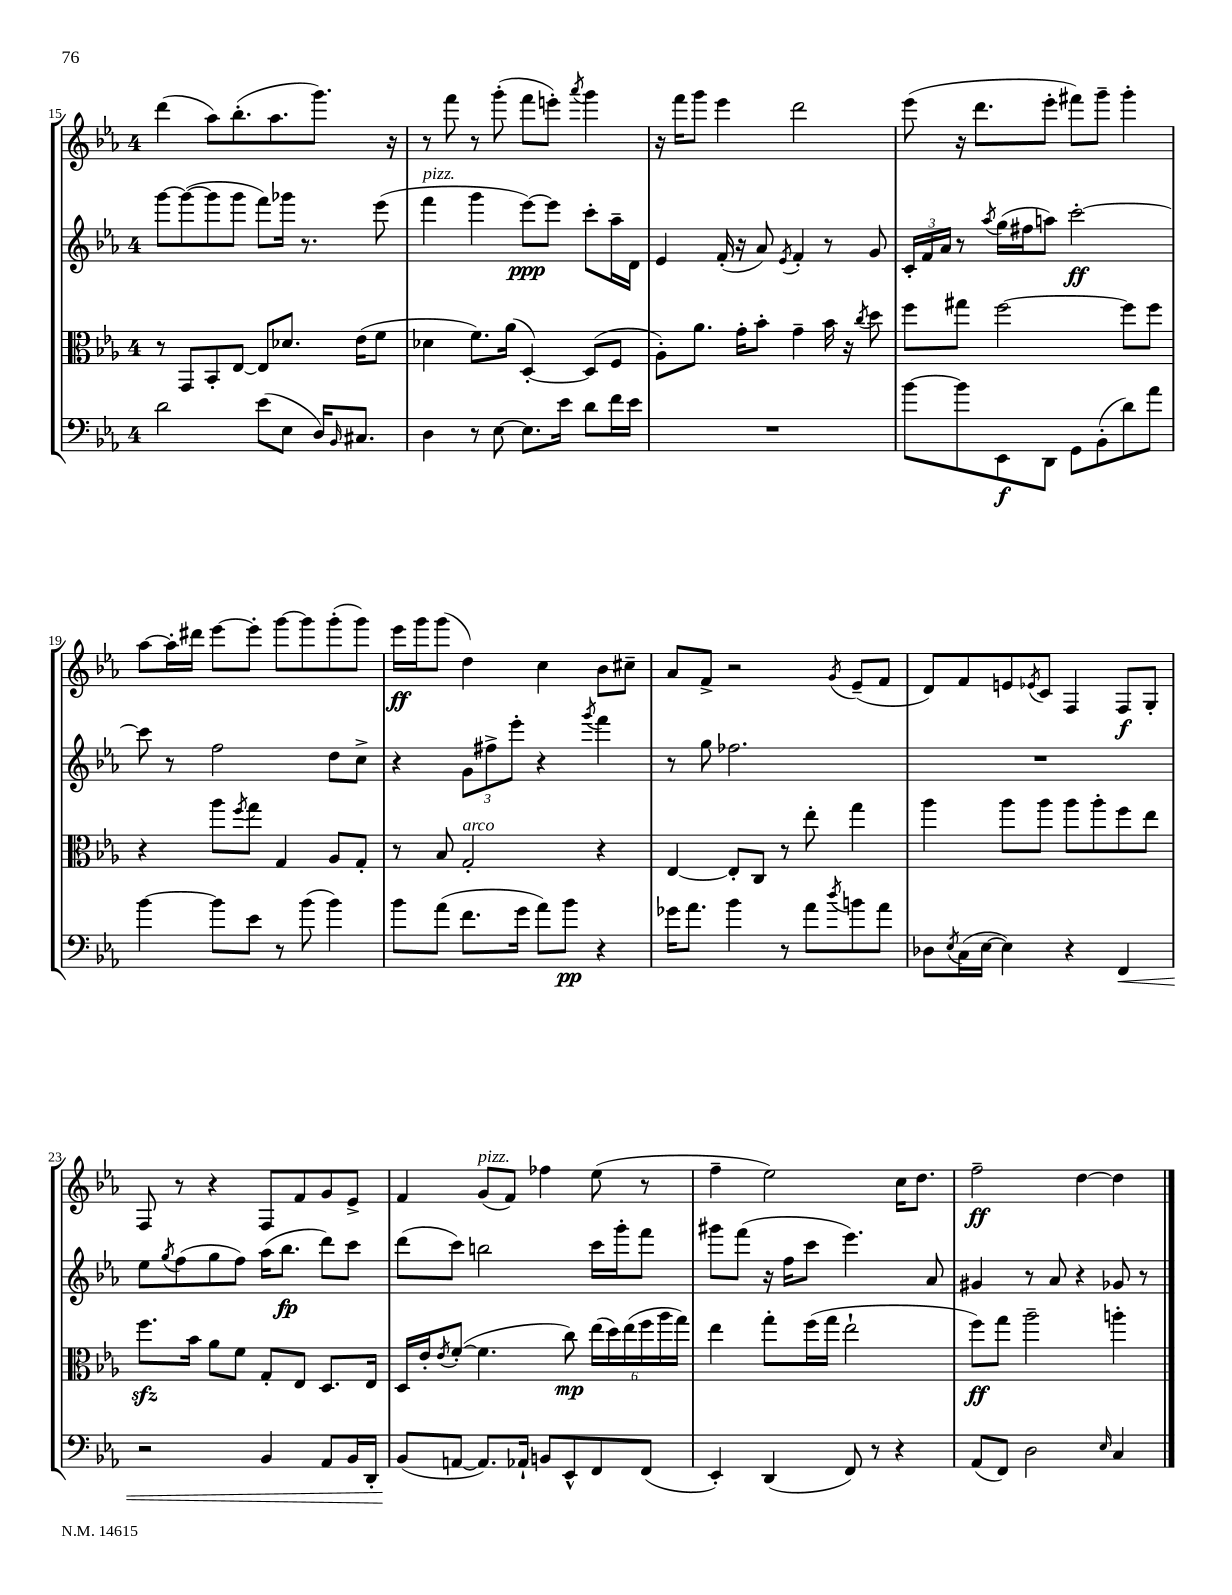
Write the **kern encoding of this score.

**kern	**kern	**kern	**kern
*staff4	*staff3	*staff2	*staff1
*clefF4	*clefC3	*clefG2	*clefG2
*k[b-e-a-]	*k[b-e-a-]	*k[b-e-a-]	*k[b-e-a-]
*M4/4	*M4/4	*M4/4	*M4/4
2d	8r	[8ggg	(4ddd
.	8GG	(8ggg_	.
.	8BB-'	8ggg]	8aa-)
.	[8E-	8ggg	(8.bb-'
(8e-	8E-]	8fff)	.
.	.	.	8.aa-
8E-	8.d-	16ggg-	.
.	.	8.r	.
16D)	.	.	8.ggg)
16qqBB-	.	.	.
8.C#	(16e-	.	.
.	8f	(8eee-	.
.	.	.	16r
=	=	=	=
4D	4d-	4fff	8r
.	.	.	8fff
8r	8.f)	4ggg	8r
[8E-	.	.	(8ggg'
.	(16a-	.	.
8.E-]	[4D')	[8eee-)	8fff
.	.	8eee-]	8eee')
16e-	.	.	.
.	.	.	8qaaa-
8d	(8D]	8ccc'	4ggg
16f	8F	16aa-~	.
16e-	.	16d	.
=	=	=	=
1r	8A-')	4e-	16r
.	.	.	16fff
.	8.a-	.	8ggg
.	.	(16f'	4eee-
.	16g'	16r	.
.	8b-'	8a-)	.
.	.	8qe-	.
.	4g~	4f'	2ddd
.	16b-	8r	.
.	16r	.	.
.	8qcc	.	.
.	8dd	8g	.
=	=	=	=
[8b-	8ff	24c'	(8eee-
.	.	24f	.
.	.	24a-	.
8b-]	8gg#	8r	16r
.	.	.	8.ddd
.	.	8qaa-	.
8EE-	[2ff	(16gg	.
.	.	16ff#	.
8DD	.	8aa)	8eee-'
8GG	.	[2ccc'	8fff#)
(8BB-'	.	.	8ggg~
8d)	8ff]	.	4ggg'
8a-	8ff	.	.
=	=	=	=
[4b-	4r	8ccc]	[8aa-
.	.	8r	16aa-']
.	.	.	16ddd#
8b-]	8aa-	2ff	[8eee-
.	8qff	.	.
8e-	8gg	.	8eee-']
8r	4G	.	[8ggg
(8b-	.	.	8ggg]
4b-)	8A-	8dd	(8ggg'
.	8G'	8cc^	8ggg)
=	=	=	=
8b-	8r	4r	16eee-
.	.	.	16ggg
(8a-	8B-	.	(8ggg
8.f	2G'	12g	4dd)
.	.	12ff#^	.
.	.	12eee-'	.
16g	.	.	.
8a-)	.	4r	4cc
8b-	.	.	.
.	.	8qggg	.
4r	4r	4fff	8b-
.	.	.	8cc#~
=	=	=	=
16g-	[4E-	8r	8a-
8.a-	.	.	.
.	.	8gg	8f^
4b-	8E-']	2.ff-	2r
.	8C	.	.
8r	8r	.	.
8a-	8ee-'	.	.
8qdd	.	.	8qg
8b	4gg	.	(8e-~
8a-	.	.	8f
=	=	=	=
8D-	4aa-	1r	8d)
8qE-	.	.	.
(16C	.	.	8f
[16E-	.	.	.
4E-])	8aa-	.	8e
.	.	.	8qe-
.	8aa-	.	8c
4r	8aa-	.	4F
.	8aa-'	.	.
4FF	8ff	.	8F
.	8ee-	.	8G'
=	=	=	=
2r	8.ff	8ee-	8F
.	.	8qgg	.
.	.	(8ff	8r
.	16b-	.	.
.	8a-	8gg	4r
.	8f	8ff)	.
4BB-	8G'	(16aa-	8F
.	.	8.bb-	.
.	8E-	.	8f
8AA-	8.D	8ddd)	8g
16BB-	.	8ccc	8e-^
16DD'	16E-	.	.
=	=	=	=
(8BB-	16D	(8ddd	4f
.	16e-'	.	.
.	8qe-	.	.
[8AA	([8f'	8ccc)	.
8.AA])	4.f]	2bb	(8g
.	.	.	8f)
16AA-`	.	.	.
8BB	.	.	4ff-
8EE-^^	8cc)	.	.
8FF	(24ee-	16ccc	(8ee-
.	24dd)	.	.
.	.	16ggg'	.
.	(24ee-	.	.
(8FF	24ff	8fff	8r
.	24aa-	.	.
.	24gg)	.	.
=	=	=	=
4EE-')	4ee-	8ggg#	4ff~
.	.	(8fff	.
(4DD	8gg'	16r	2ee-)
.	.	16ff	.
.	(16ff	8ccc	.
.	16gg	.	.
8FF)	2ee-`	4.eee-)	.
8r	.	.	.
4r	.	.	16cc
.	.	.	8.dd
.	.	8a-	.
=	=	=	=
(8AA-	8ff)	4g#	2ff~
8FF)	8gg	.	.
2D	2aa-~	8r	.
.	.	8a-	.
.	.	4r	[4dd
16qqE-	.	.	.
4C	4aa'	8g-	4dd]
.	.	8r	.
==	==	==	==
*-	*-	*-	*-
